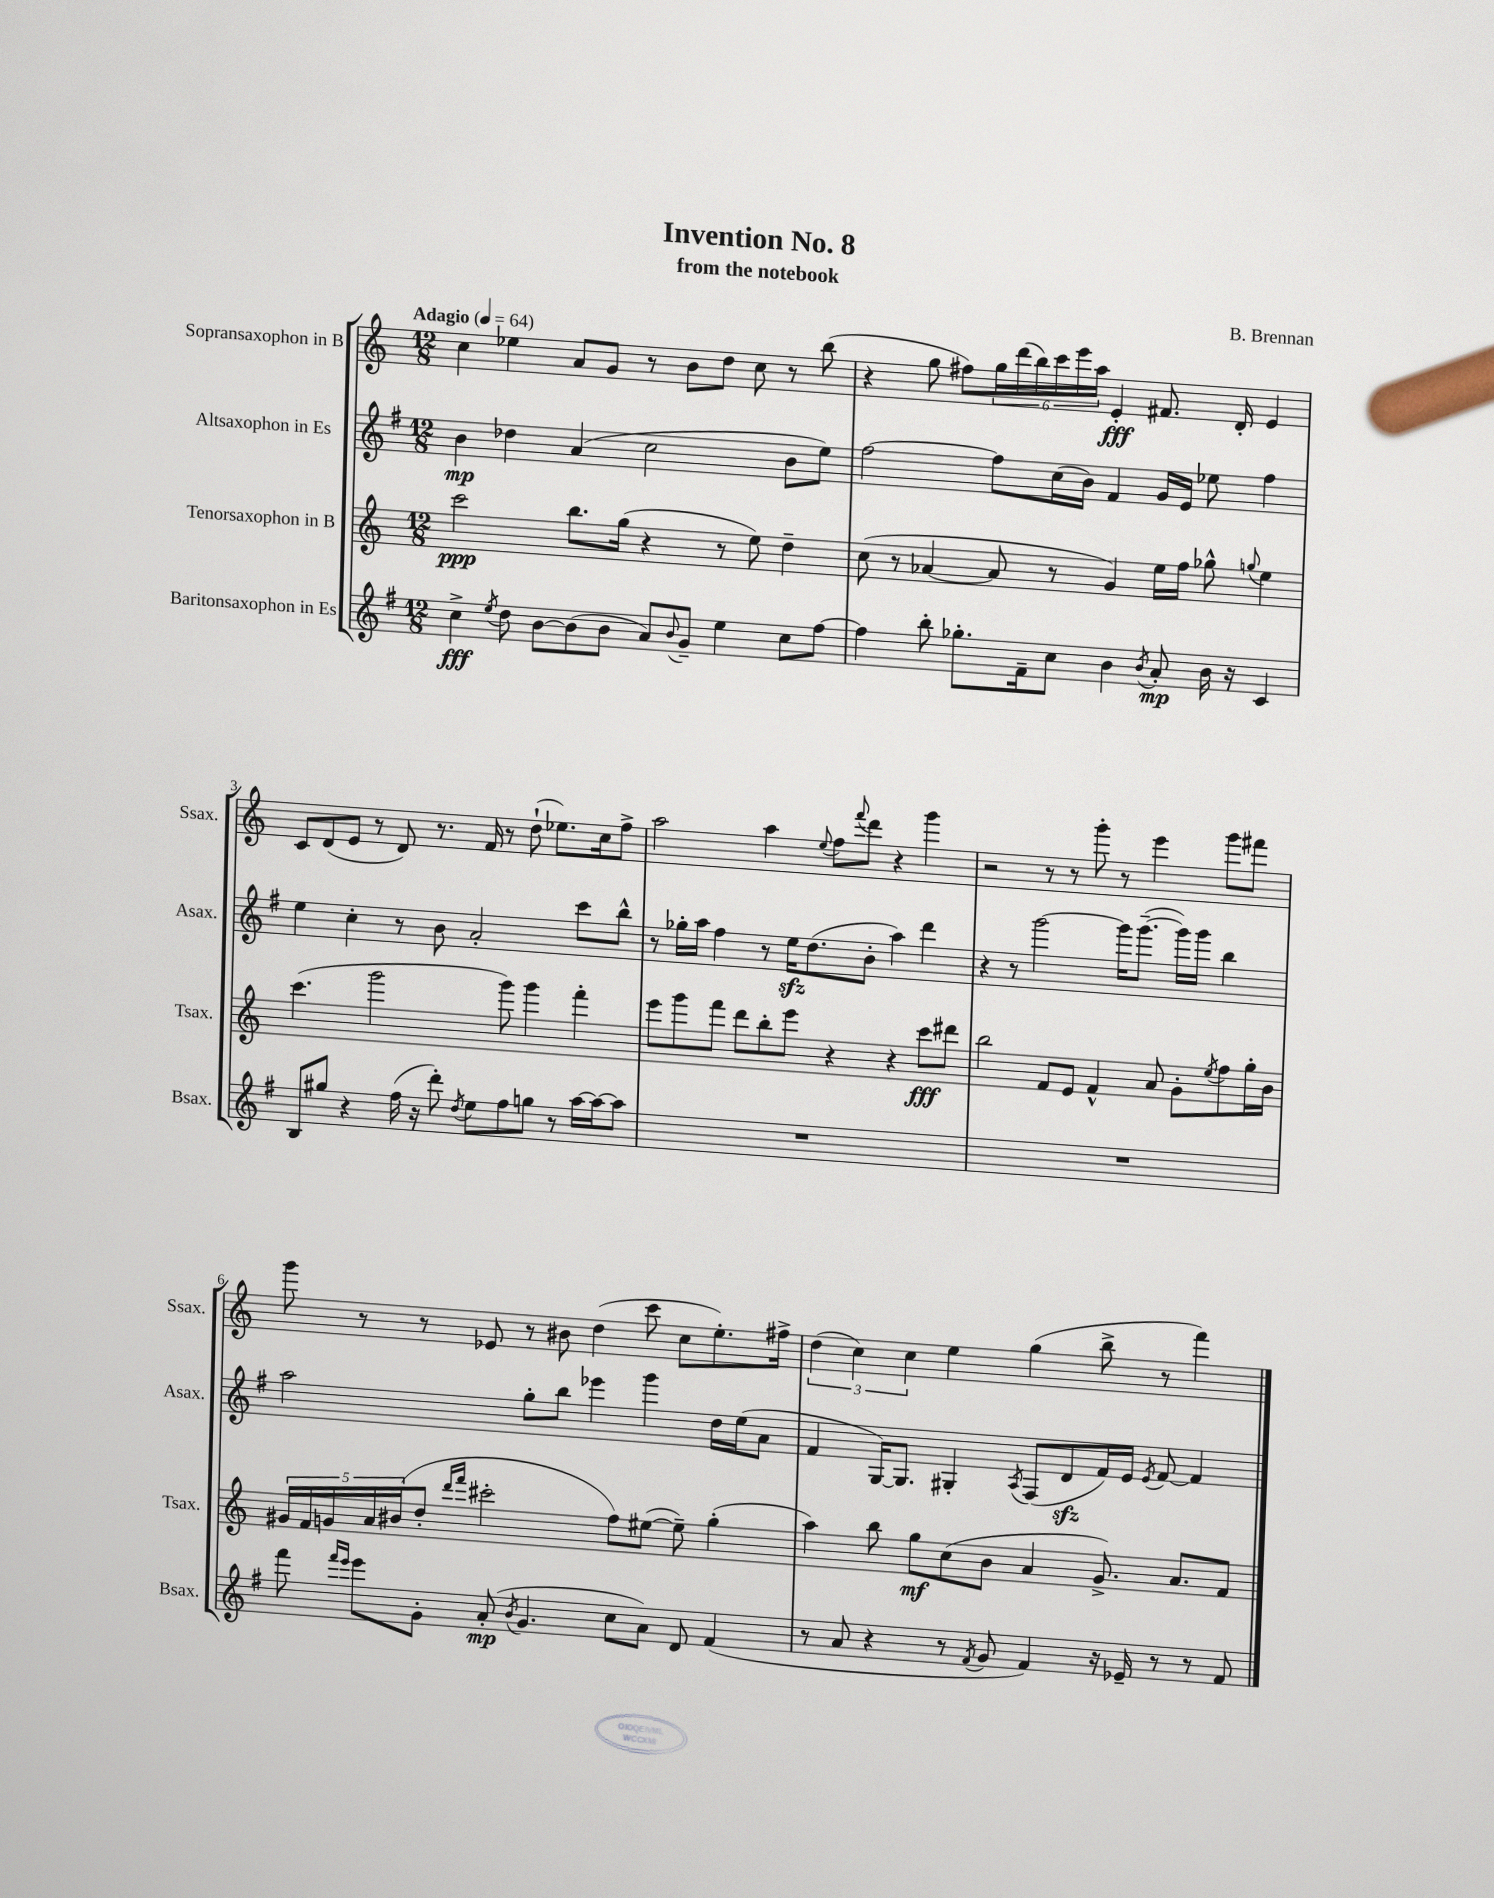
\header { title = "Invention No. 8" composer = "B. Brennan" subtitle = "from the notebook" }
<<
\new StaffGroup <<
\new Staff = "s0" \with { instrumentName = "Sopransaxophon in B" shortInstrumentName = "Ssax." } {
    \clef treble \key c \major \numericTimeSignature \time 12/8 \tempo "Adagio" 4 = 64
    c''4 ees''4 a'8 g'8 r8 b'8 d''8 c''8 r8 b''8( |
    r4 g''8 fis''8) \tuplet 6/4 { g''16 d'''16( b''16) c'''16 e'''16 a''16 } e'4-.\fff fis'8. d'16-. e'4 |
    c'8 d'8( e'8 r8 d'8) r8. f'16 r8 d''8-!( ees''8.) c''16 f''8-> |
    a''2 a''4 \appoggiatura { e''8 } f''8 \appoggiatura { f'''8 } d'''8 r4 g'''4 |
    r2 r8 r8 g'''8-. r8 e'''4 g'''8 fis'''8 |
    g'''8 r8 r8 ees'8 r8 bis'8 d''4( c'''8 c''8 e''8.-.) fis''16-> |
    \tuplet 3/2 { d''4( c''4) c''4 } e''4 g''4( b''8-> r8 f'''4) \bar "|." |
}
\new Staff = "s1" \with { instrumentName = "Altsaxophon in Es" shortInstrumentName = "Asax." } {
    \clef treble \key g \major \numericTimeSignature \time 12/8
    b'4\mp des''4 a'4( c''2 b'8 e''8) |
    fis''2~ fis''8 c''16( b'16) fis'4 g'16 e'16 ees''8 fis''4 |
    e''4 c''4-. r8 b'8 a'2-. c'''8 b''8-^ |
    r8 ges''16-. a''16 fis''4 r8 e''16\sfz d''8.( b'8-. a''4) d'''4 |
    r4 r8 g'''2~ g'''16 g'''8.~--( g'''16) g'''16 b''4 |
    a''2 g''8-. b''8 ees'''4 g'''4 d''16 e''16( a'8 |
    fis'4 g16~) g8. gis4-. \acciaccatura { a8 } fis8( d'8\sfz fis'16) e'16 \acciaccatura { e'8 } fis'8~ fis'4 \bar "|." |
}
\new Staff = "s2" \with { instrumentName = "Tenorsaxophon in B" shortInstrumentName = "Tsax." } {
    \clef treble \key c \major \numericTimeSignature \time 12/8
    c'''2\ppp b''8. g''16( r4 r8 e''8) d''4-- |
    c''8( r8 aes'4~ aes'8 r8 g'4) e''16 f''16 ges''8-^ \appoggiatura { g''8 } e''4 |
    c'''4.( g'''2 g'''8) g'''4 f'''4-. |
    e'''8 g'''8 f'''8 d'''8 b''8-. e'''8 r4 r4 c'''8\fff dis'''8 |
    b''2 f'8 e'8 f'4-^ a'8 g'8-. \acciaccatura { e''8 } f''8 g''16-. b'16 |
    \tuplet 5/4 { gis'16 f'16 g'16 a'16 bis'16( } d''8-. \grace { d'''16 f'''16 } cis'''2-. f''8) eis''8~( eis''8--) g''4-.( |
    a''4) b''8 g''8\mf c''8( b'8 a'4 g'8.->) a'8. f'8 \bar "|." |
}
\new Staff = "s3" \with { instrumentName = "Baritonsaxophon in Es" shortInstrumentName = "Bsax." } {
    \clef treble \key g \major \numericTimeSignature \time 12/8
    c''4->\fff \acciaccatura { e''8 } d''8 b'8~ b'8( b'8 a'8) \appoggiatura { b'8 } g'8-- e''4 c''8 fis''8~ |
    fis''4 b''8-. ges''8.-. fis'16-- c''8 b'4 \acciaccatura { b'8 } a'8-.\mp b'16 r16 c'4 |
    b8 gis''8 r4 fis''16( r16 d'''8-.) \acciaccatura { d''8 } e''8 fis''8 g''8 r8 a''16~ a''16~ a''8 |
    R1. |
    R1. |
    fis'''8 \grace { fis'''16 e'''16 } e'''8 g'8-. a'8-.\mp( \acciaccatura { b'8 } g'4. c''8 a'8) d'8 fis'4( |
    r8 a'8 r4 r8 \acciaccatura { fis'8 } g'8 fis'4) r16 ees'16-- r8 r8 fis'8 \bar "|." |
}
>>
>>
